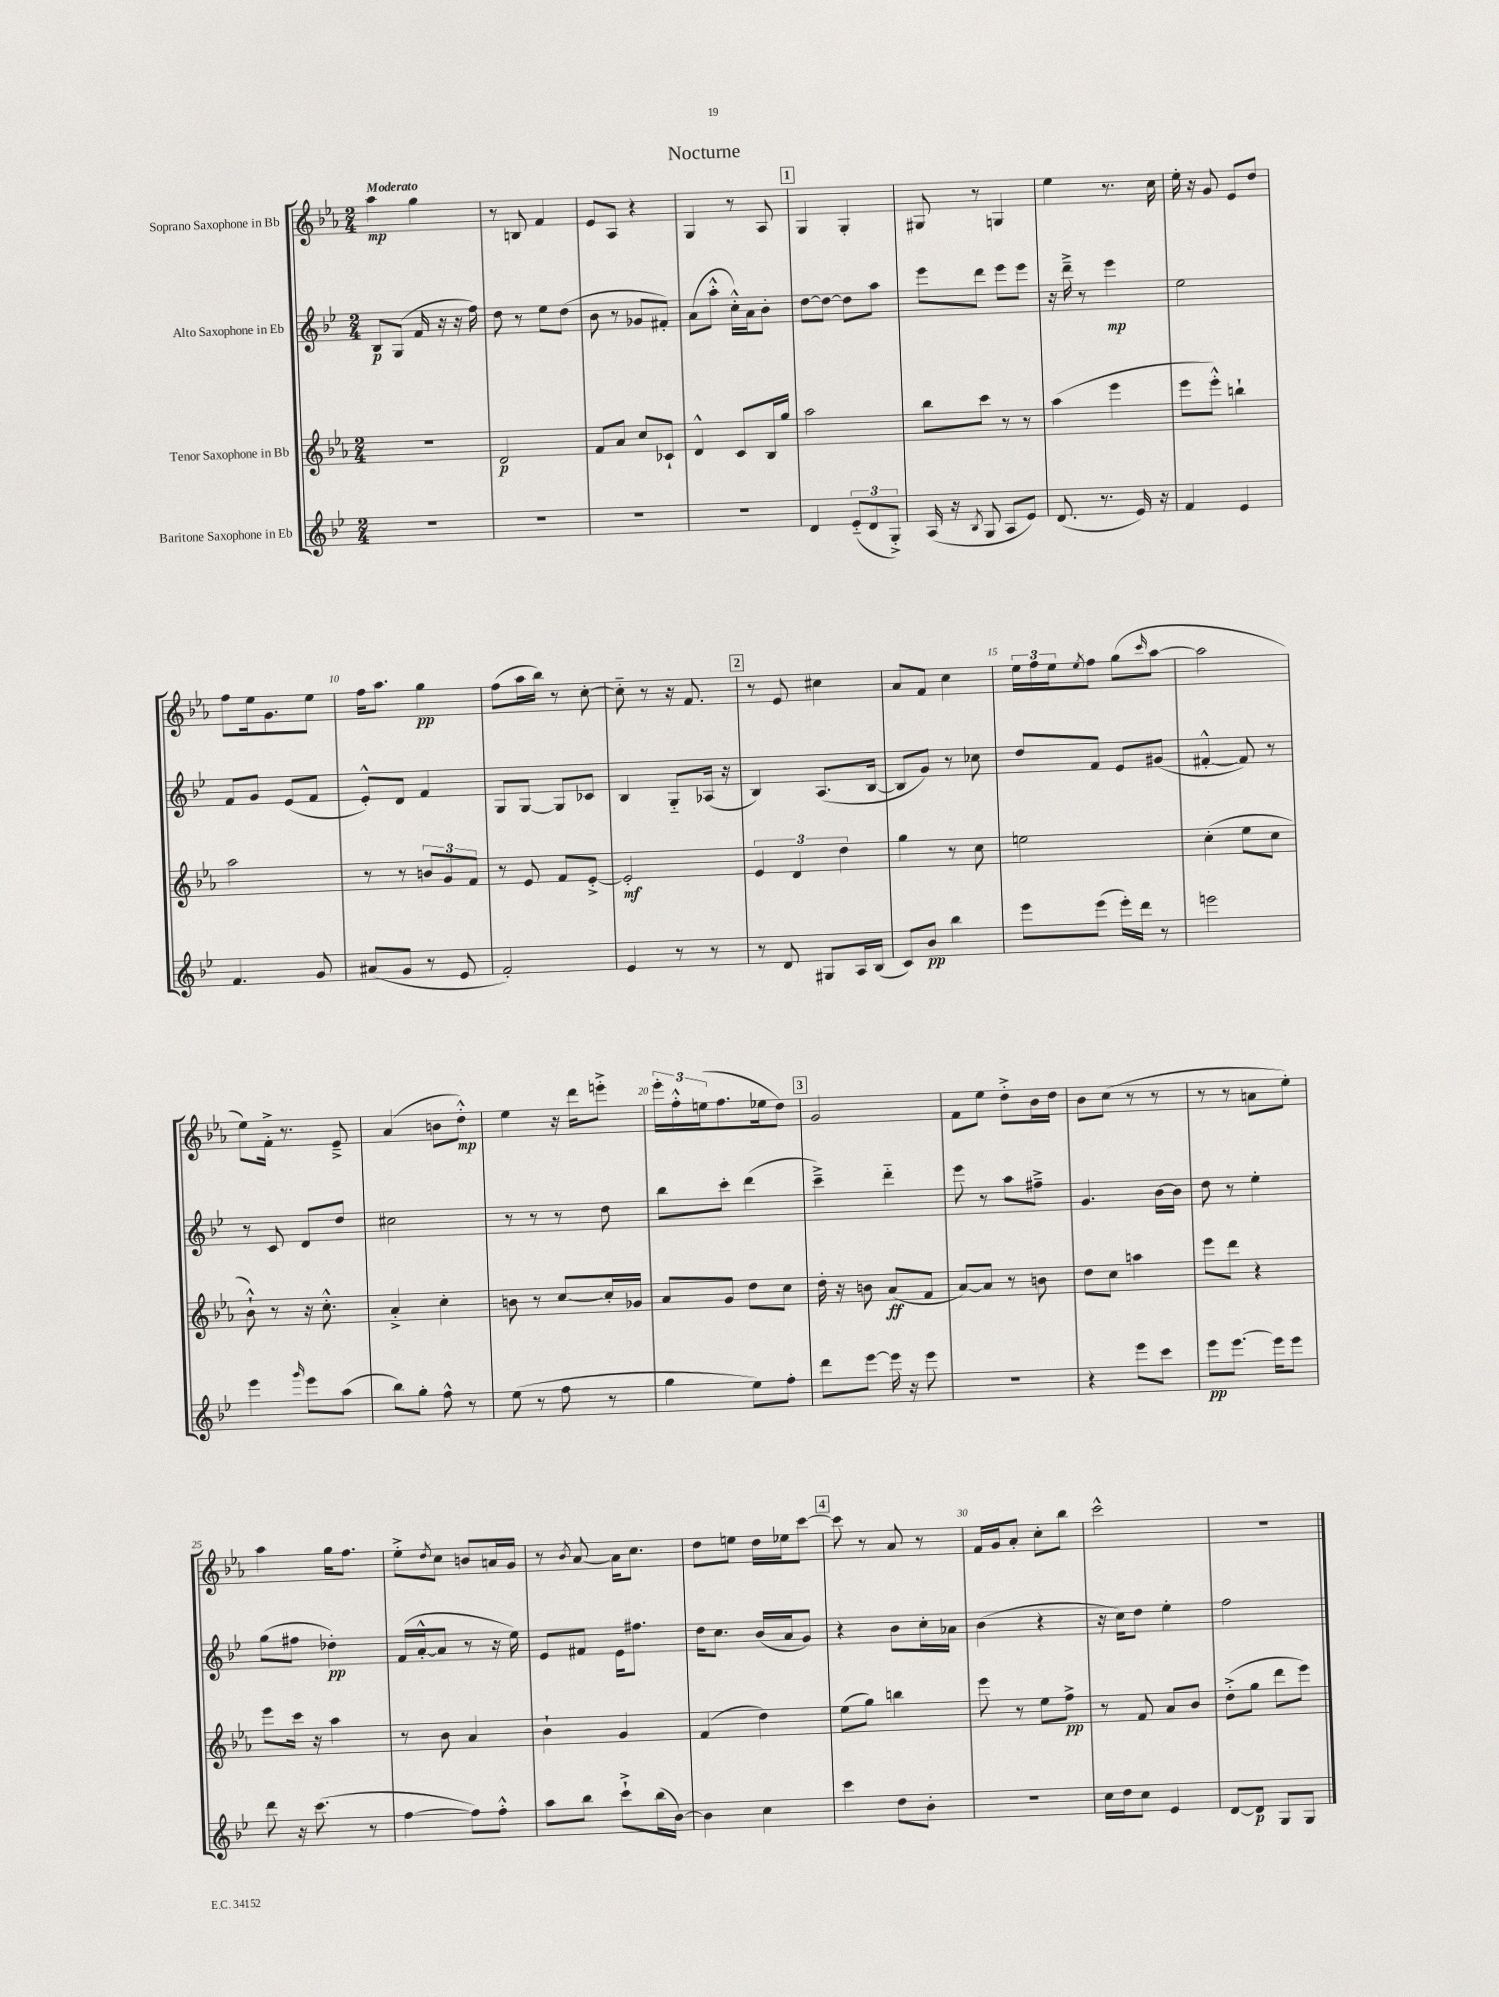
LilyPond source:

\header { title = "Nocturne" }
<<
\new StaffGroup <<
\new Staff = "s0" \with { instrumentName = "Soprano Saxophone in Bb" } {
    \clef treble \key ees \major \numericTimeSignature \time 2/4 \tempo "Moderato"
    aes''4\mp g''4 |
    r8 b8 f'4 |
    ees'8 aes8 r4 |
    g4 r8 aes8 |
    \mark \markup { \box "1" } g4 g4-. |
    gis8 r8 g4 |
    ees''4 r8. c''16 |
    ees''16-. r16 g'8 ees'8 d''8 |
    f''8 ees''16 g'8. ees''8 |
    f''16 aes''8. g''4\pp |
    f''8( aes''16 bes''16) r8 c''8~-. |
    c''8-_ r8 r16 f'8. |
    \mark \markup { \box "2" } r8 ees'8 cis''4 |
    aes'8 f'8 c''4 |
    \tuplet 3/2 { ees''16 f''16 ees''16 } \acciaccatura { ees''8 } f''8 g''8( \grace { c'''16 } aes''8~ |
    aes''2 |
    ees''8) f'16-.-> r8. ees'8---> |
    aes'4( b'8 d''8-.-^\mp) |
    ees''4 r16 d'''16 e'''8-.-> |
    \tuplet 3/2 { ees'''16-. f''16-.-^ e''16( } f''8. ees''16 d''8) |
    \mark \markup { \box "3" } g'2 |
    f'8 ees''8 d''8-.-> bes'16 d''16 |
    bes'8 c''8( r8 r8 |
    r8 r8 a'8 ees''8-.) |
    aes''4 g''16 f''8. |
    ees''8-.-> \acciaccatura { d''8 } c''8 b'8 a'16 g'16 |
    r8 \acciaccatura { bes'8 } aes'8~ aes'16 c''8. |
    d''8 e''8 d''16 ees''16 c'''8~ |
    \mark \markup { \box "4" } c'''8 r8 aes'8 r8 |
    f'16 g'16 aes'8-. c''8-. bes''8 |
    c'''2-^ |
    r2 \bar "|." |
}
\new Staff = "s1" \with { instrumentName = "Alto Saxophone in Eb" } {
    \clef treble \key bes \major \numericTimeSignature \time 2/4
    bes8\p g8( f'16 r16 r16 f''16) |
    d''8 r8 ees''8 d''8( |
    bes'8 r8 ges'8 fis'8-.) |
    a'8( a''8-.-^ c''16-.-^) a'16 bes'8-. |
    \mark \markup { \box "1" } d''8~ d''8~ d''8 a''8 |
    ees'''8 d'''8 ees'''8 ees'''8 |
    r16 d'''16---> r8 ees'''4\mp |
    ees''2 |
    f'8 g'8 ees'8( f'8 |
    ees'8-.-^) d'8 f'4 |
    g8 g8~ g8 ces'8 |
    bes4 g8-_ aes16( r16 |
    \mark \markup { \box "2" } bes4) a8.( bes16~ |
    bes8 g'8) r8 ces''8 |
    d''8 f'8 ees'8 gis'8( |
    fis'4~-.-^ fis'8) r8 |
    r8 c'8 d'8 d''8 |
    cis''2 |
    r8 r8 r8 d''8 |
    bes''8 c'''8-. d'''4( |
    \mark \markup { \box "3" } c'''4--->) d'''4-_ |
    ees'''8 r8 a''8 fis''8---> |
    g'4. bes'16~ bes'16 |
    d''8 r8 ees''4-. |
    g''8( fis''8 des''4-.\pp) |
    f'16( a'16~-.-^ a'8 r8 r16 ees''16) |
    ees'8 fis'8 ees'16 fis''8. |
    d''16 c''8. bes'16( a'16 g'8) |
    \mark \markup { \box "4" } r4 bes'8 c''16-. aes'16 |
    bes'4( r4 |
    r16 c''16) d''8 ees''4-. |
    f''2 \bar "|." |
}
\new Staff = "s2" \with { instrumentName = "Tenor Saxophone in Bb" } {
    \clef treble \key ees \major \numericTimeSignature \time 2/4
    R2 |
    d'2\p |
    f'8 aes'8 c''8 ces'8-! |
    d'4-^ c'8 bes16 g''16 |
    \mark \markup { \box "1" } aes''2 |
    bes''8 c'''8 r8 r8 |
    aes''4( ees'''4 |
    ees'''8 ees'''8-.-^) b''4-! |
    aes''2 |
    r8 r8 \tuplet 3/2 { b'8 g'8 f'8 } |
    r8 ees'8 f'8 ees'8~-.-> |
    ees'2-.\mf |
    \mark \markup { \box "2" } \tuplet 3/2 { ees'4 d'4 d''4 } |
    g''4 r8 c''8 |
    e''2 |
    c''4-.( ees''8 c''8 |
    bes'8-!-^) r8 r16 c''8.-.-^ |
    aes'4-.-> c''4-. |
    b'8 r8 c''8~ c''16-. ges'16 |
    aes'8 g'8 d''8 c''8 |
    \mark \markup { \box "3" } d''16-. r16 b'8 aes'8\ff( f'8 |
    aes'8~) aes'8 r8 b'8 |
    d''8 c''8 a''4 |
    ees'''8 d'''8 r4 |
    ees'''8 c'''16 r16 aes''4 |
    r8 bes'8 aes'4 |
    bes'4-! g'4 |
    f'4( d''4) |
    \mark \markup { \box "4" } ees''8( g''8) b''4 |
    ees'''8 r8 ees''8 f''8->\pp |
    r8 f'8 aes'8 bes'8 |
    d''8-.->( g''8 d'''8 ees'''8) \bar "|." |
}
\new Staff = "s3" \with { instrumentName = "Baritone Saxophone in Eb" } {
    \clef treble \key bes \major \numericTimeSignature \time 2/4
    R2 |
    R2 |
    R2 |
    R2 |
    \mark \markup { \box "1" } d'4 \tuplet 3/2 { ees'8-_( d'8 g8-.->) } |
    a16( r16 \acciaccatura { bes8 } g8 a8 ees'8) |
    d'8.( r8. ees'16) r16 |
    f'4 ees'4 |
    f'4. g'8 |
    ais'8( g'8 r8 ees'8 |
    f'2-.) |
    ees'4 r8 r8 |
    \mark \markup { \box "2" } r8 d'8 gis8 a16 bes16( |
    c'8) bes'8\pp bes''4 |
    ees'''8 ees'''8( ees'''16-.) d'''16 r8 |
    e'''2 |
    ees'''4 \grace { g'''16 } ees'''8 a''8( |
    bes''8) g''8-. f''8-^ r8 |
    ees''8( r8 f''8 r8 |
    g''4 ees''8) f''8-. |
    \mark \markup { \box "3" } d'''8 ees'''8~ ees'''16 r16 ees'''8 |
    r2 |
    r4 ees'''8 c'''8 |
    ees'''8\pp ees'''8.~ ees'''16 ees'''8 |
    d'''8 r16 c'''8.( r8 |
    f''4~ f''8) f''8-.-^ |
    a''8 bes''8 c'''8-!-> bes''16( bes'16~) |
    bes'4 c''4 |
    \mark \markup { \box "4" } c'''4 d''8 bes'8-. |
    R2 |
    c''16 d''16 c''8 ees'4 |
    d'8~ d'8\p g8 g8 \bar "|." |
}
>>
>>
\layout { \context { \Score \override BarNumber.break-visibility = ##(#f #t #t) barNumberVisibility = #(every-nth-bar-number-visible 5) } }
